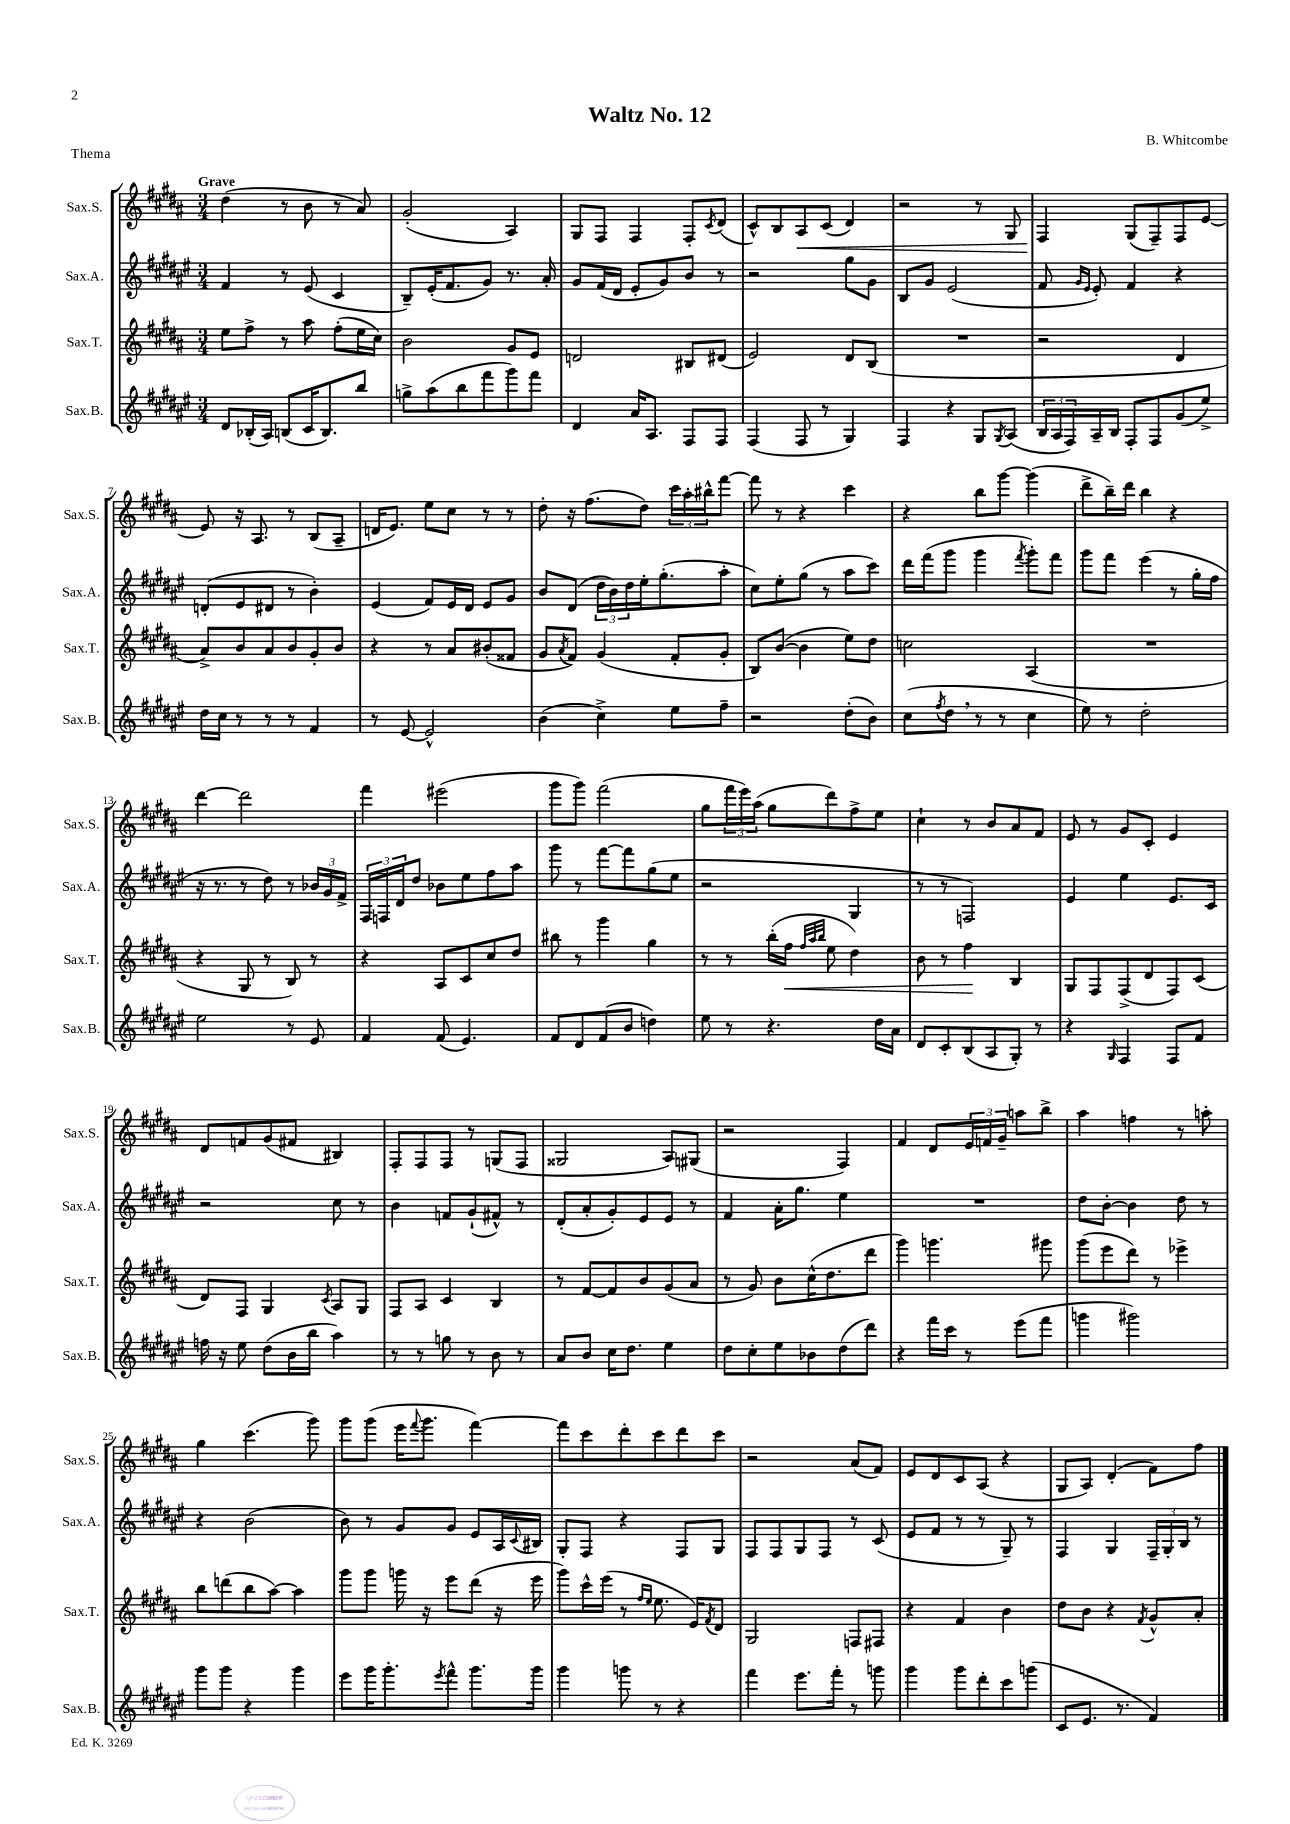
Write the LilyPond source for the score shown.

\header { title = "Waltz No. 12" composer = "B. Whitcombe" piece = "Thema" }
<<
\new StaffGroup <<
\new Staff = "s0" \with { instrumentName = "Sax.S." shortInstrumentName = "Sax.S." } {
    \clef treble \key b \major \numericTimeSignature \time 3/4 \tempo "Grave"
    dis''4( r8 b'8 r8 ais'8) |
    gis'2-.( ais4) |
    gis8 fis8 fis4 fis8-. \acciaccatura { cis'8 } dis'8( |
    cis'8-^) b8 ais8\< cis'8( dis'4) |
    r2 r8 gis8 |
    fis4\! gis8( fis8--) fis8 e'8~ |
    e'8 r16 ais8. r8 b8( ais8-- |
    d'16 e'8.) e''8 cis''8 r8 r8 |
    dis''8-. r16 fis''8.( dis''8) \tuplet 3/2 { cis'''16 ais''16-. bis''16-^ } fis'''8~ |
    fis'''8 r8 r4 cis'''4 |
    r4 b''8 gis'''8~ gis'''4( |
    dis'''8-> b''16--) dis'''16 b''4 r4 |
    dis'''4~ dis'''2 |
    fis'''4 eis'''2( |
    gis'''8 gis'''8) fis'''2( |
    gis''8 \tuplet 3/2 { fis'''16 e'''16) ais''16( } gis''8 dis'''8) fis''8-> e''8 |
    cis''4-! r8 b'8 ais'8 fis'8 |
    e'8 r8 gis'8 cis'8-. e'4 |
    dis'8 f'8 gis'8( fis'8 bis4) |
    fis8-. fis8 fis8 r8 g8( fis8 |
    gisis2 ais8) gis8( |
    r2 fis4) |
    fis'4 dis'8 \tuplet 3/2 { e'16 f'16 gis'16-- } a''8 b''8-> |
    ais''4 f''4 r8 a''8-. |
    gis''4 cis'''4.( gis'''8) |
    gis'''8 gis'''8( e'''16 \appoggiatura { fis'''8 } gis'''8. fis'''4~) |
    fis'''8 cis'''8 dis'''8-. cis'''8 dis'''8 cis'''8 |
    r2 ais'8( fis'8) |
    e'8 dis'8 cis'8 ais8( r4 |
    gis8 ais8) dis'4-.( fis'8) fis''8 \bar "|." |
}
\new Staff = "s1" \with { instrumentName = "Sax.A." shortInstrumentName = "Sax.A." } {
    \clef treble \key fis \major \numericTimeSignature \time 3/4
    fis'4 r8 eis'8( cis'4 |
    b8--) eis'16-.( fis'8. gis'8) r8. ais'16-. |
    gis'8 fis'16( dis'16 eis'8-. gis'8) b'8 r8 |
    r2 gis''8 gis'8 |
    b8 gis'8 eis'2( |
    fis'8 \grace { gis'16 eis'16 } eis'8-.) fis'4 r4 |
    d'8-.( eis'8 dis'8 r8 b'4-.) |
    eis'4( fis'8) eis'16 dis'16 eis'8 gis'8 |
    b'8 dis'8( \tuplet 3/2 { dis''16 b'16) dis''16 } eis''16-. gis''8.-.( ais''8-. |
    cis''8) eis''8-. gis''8( r8 ais''8 cis'''8) |
    dis'''16 fis'''16( gis'''8 gis'''4 \acciaccatura { fis'''8 } gis'''8-.) fis'''8 |
    gis'''8 fis'''8 eis'''4( r8 gis''16-. fis''16 |
    r16 r8. r8 dis''8) r8 \tuplet 3/2 { bes'16 gis'16 fis'16-> } |
    \tuplet 3/2 { fis16 f16 dis'16 } dis''8 bes'8 eis''8 fis''8 ais''8 |
    gis'''8 r8 fis'''8~ fis'''8 gis''8( eis''8 |
    r2 gis4 |
    r8 r8 f2) |
    eis'4 eis''4 eis'8. cis'16 |
    r2 cis''8 r8 |
    b'4 f'8 gis'8-!( fis'8-^) r8 |
    dis'8-.( ais'8-. gis'8-.) eis'8 eis'8 r8 |
    fis'4 ais'16-. gis''8. eis''4 |
    R2. |
    dis''8 b'8~-. b'4 dis''8 r8 |
    r4 b'2( |
    b'8) r8 gis'8 gis'8 eis'8 ais16 \appoggiatura { cis'8 } bis16 |
    gis8-. fis8 r4 fis8 gis8 |
    fis8 fis8 gis8 fis8 r8 cis'8( |
    eis'8 fis'8 r8 r8 gis8--) r8 |
    fis4 gis4 \tuplet 3/2 { fis16-- gis16-. b16 } r8 \bar "|." |
}
\new Staff = "s2" \with { instrumentName = "Sax.T." shortInstrumentName = "Sax.T." } {
    \clef treble \key b \major \numericTimeSignature \time 3/4
    e''8 fis''8-> r8 ais''8 fis''8-.( e''16 cis''16) |
    b'2 gis'8 e'8 |
    d'2 bis8 dis'8( |
    e'2) dis'8 b8( |
    R2. |
    r2 dis'4 |
    ais'8->) b'8 ais'8 b'8 gis'8-. b'8 |
    r4 r8 ais'8 bis'8-.( fisis'8 |
    gis'8 \acciaccatura { ais'8 } fis'8) gis'4( fis'8-. gis'8-. |
    b8) b'8~( b'4 e''8) dis''8 |
    c''2 ais4( |
    R2. |
    r4 gis8 r8 b8) r8 |
    r4 ais8 cis'8 cis''8 dis''8 |
    bis''8 r8 gis'''4 gis''4 |
    r8 r8 b''16-.( fis''16\< \grace { fis''32 ais''32 b''32 } e''8 dis''4) |
    b'8 r8 fis''4\! b4 |
    gis8 fis8 fis8->( dis'8 fis8) cis'8( |
    dis'8) fis8 gis4 \acciaccatura { cis'8 } ais8 gis8 |
    fis8 ais8 cis'4 b4 |
    r8 fis'8~ fis'8 b'8 gis'8( ais'8 |
    r8 gis'8) b'8 cis''16-^( dis''8. dis'''8 |
    gis'''4) g'''4. gis'''8 |
    gis'''8( e'''8 dis'''8) r8 ees'''4-> |
    b''8 d'''8( b''8 ais''8~) ais''4 |
    gis'''8 gis'''8 g'''16 r16 e'''8 dis'''8( r16 e'''16 |
    gis'''8) cis'''16-^ e'''16( r8 \grace { fis''16 e''16 } e''8. e'16) \acciaccatura { fis'8 } dis'8 |
    gis2 f8 fis8 |
    r4 fis'4 b'4 |
    dis''8 b'8 r4 \acciaccatura { fis'8 } gis'8-^ ais'8-. \bar "|." |
}
\new Staff = "s3" \with { instrumentName = "Sax.B." shortInstrumentName = "Sax.B." } {
    \clef treble \key fis \major \numericTimeSignature \time 3/4
    dis'8 bes16-.( ais16) b8( cis'16 b8.) b''8 |
    g''8-> ais''8( b''8 fis'''8 gis'''8) fis'''8 |
    dis'4 ais'16 ais8. fis8 fis8 |
    fis4( fis8 r8 gis4) |
    fis4 r4 gis8 \acciaccatura { gis8 } ais8( |
    \tuplet 3/2 { b16 ais16 fis16) } ais16-- b16 fis8-. fis8 gis'8( eis''8->) |
    dis''16 cis''16 r8 r8 r8 fis'4 |
    r8 eis'8~ eis'2-^ |
    b'4( cis''4->) eis''8 fis''8-- |
    r2 dis''8-.( b'8) |
    cis''8( \acciaccatura { fis''8 } dis''8 \breathe r8 r8 cis''4 |
    eis''8) r8 dis''2-. |
    eis''2 r8 eis'8 |
    fis'4 fis'8( eis'4.) |
    fis'8 dis'8 fis'8( b'8 d''4) |
    eis''8 r8 r4. dis''16 ais'16 |
    dis'8 cis'8-. b8( ais8 gis8-.) r8 |
    r4 \grace { gis16 } fis4 fis8 fis'8 |
    f''16 r16 eis''8 dis''8( b'16 b''16 ais''4) |
    r8 r8 g''8 r8 b'8 r8 |
    ais'8 b'8 cis''16 dis''8. eis''4 |
    dis''8 cis''8-. eis''8 bes'8 dis''8( dis'''8) |
    r4 fis'''16 cis'''16 r8 eis'''8( fis'''8 |
    g'''4 gis'''2) |
    gis'''8 gis'''8 r4 gis'''4 |
    eis'''8 gis'''16 gis'''8.-. \acciaccatura { eis'''8 } fis'''8-^ gis'''8. gis'''16 |
    gis'''4 g'''8 r8 r4 |
    fis'''4 eis'''8. fis'''16-. r8 g'''8 |
    gis'''4 gis'''8 dis'''8-. cis'''8 g'''8( |
    cis'8 eis'8. r8. fis'4) \bar "|." |
}
>>
>>
